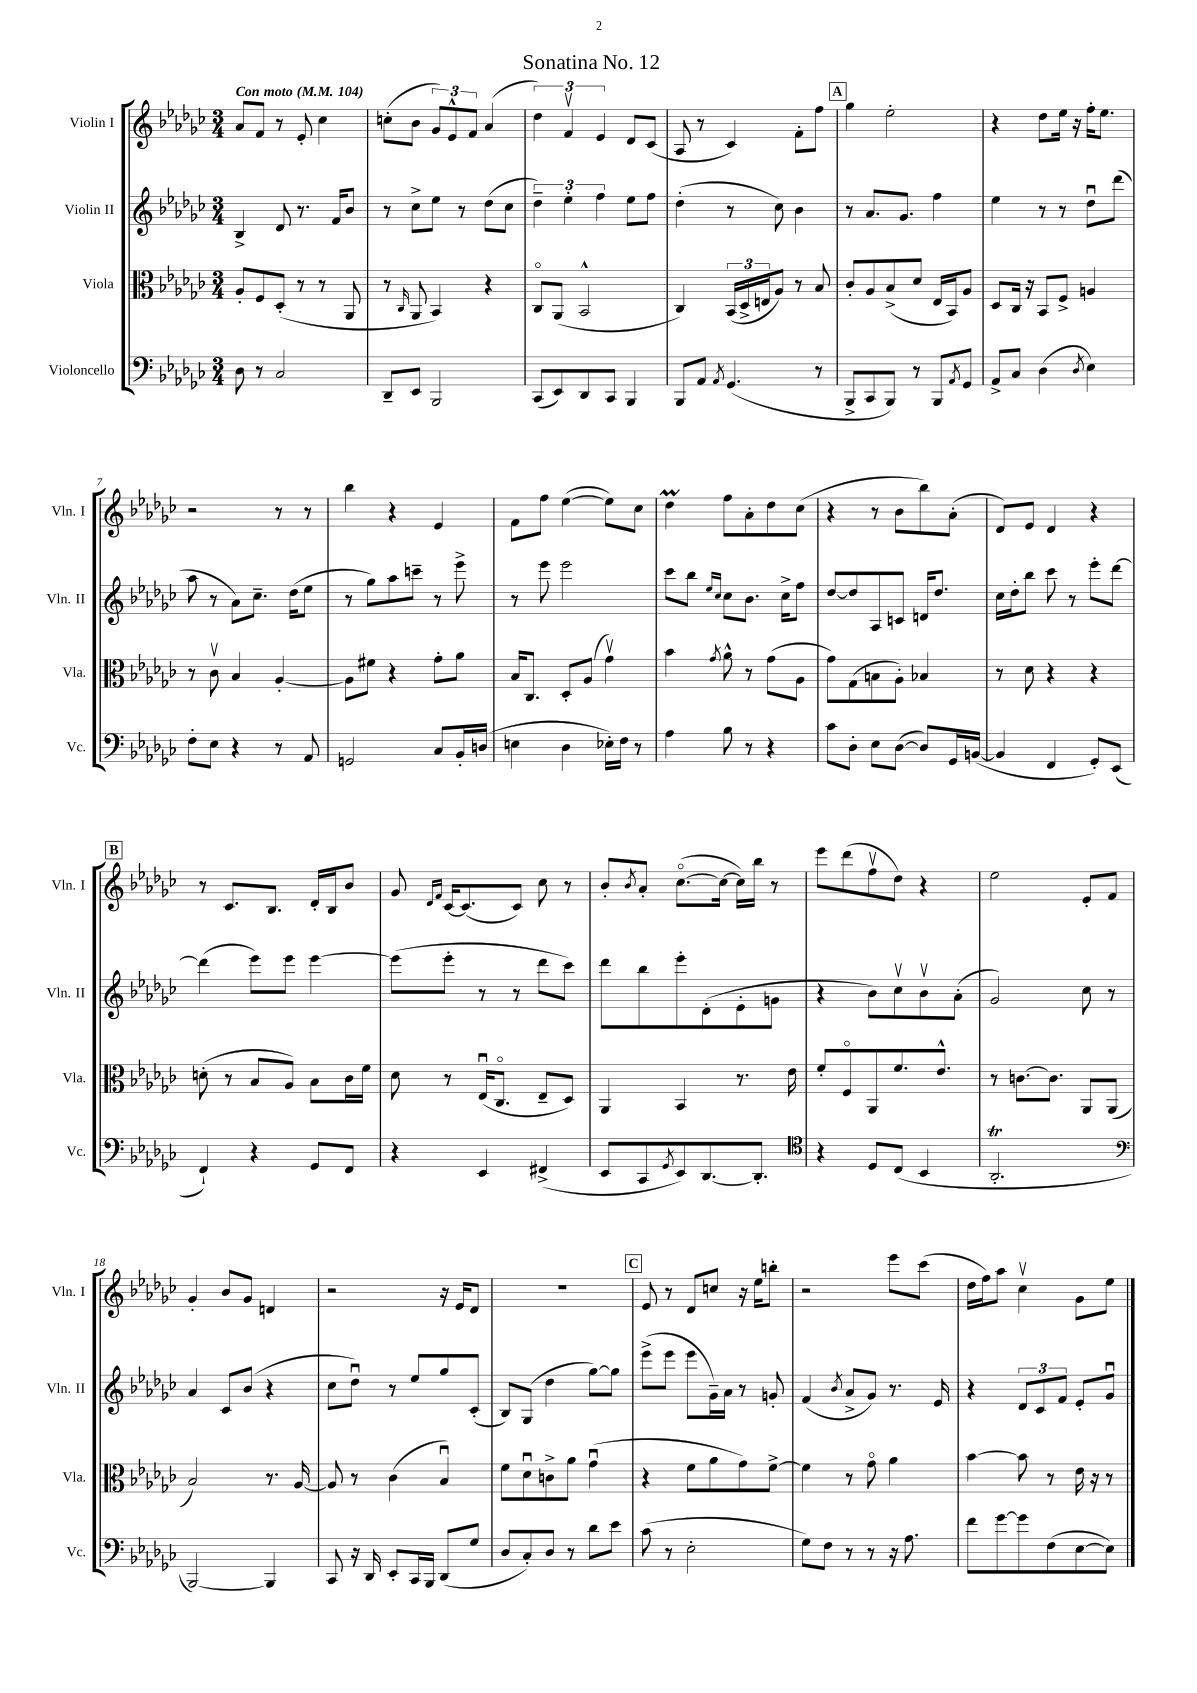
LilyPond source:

\header { title = "Sonatina No. 12" }
<<
\new StaffGroup <<
\new Staff = "s0" \with { instrumentName = "Violin I" shortInstrumentName = "Vln. I" } {
    \clef treble \key ges \major \numericTimeSignature \time 3/4 \tempo "Con moto" 4 = 104
    aes'8 f'8 r8 ees'8-. ces''4 |
    c''8-.( bes'8 \tuplet 3/2 { ges'8) ees'8-^ f'8 } aes'4( |
    \tuplet 3/2 { des''4) f'4\upbow ees'4 } des'8 ces'8( |
    aes8 r8 ces'4) f'8-. f''8 |
    \mark \markup { \box "A" } ges''4 ees''2-. |
    r4 des''8 ees''16 r16 f''16-. ees''8. |
    r2 r8 r8 |
    bes''4 r4 ees'4 |
    f'8 f''8 ees''4~( ees''8) ces''8 |
    des''4\prall f''8 aes'8-. des''8 ces''8( |
    r4 r8 bes'8 bes''8) aes'8-.( |
    des'8) ees'8 des'4 r4 |
    \mark \markup { \box "B" } r8 ces'8. bes8. des'16-. bes16 bes'8 |
    ges'8 \grace { des'16 f'16 } ces'16~ ces'8.( ces'8) ces''8 r8 |
    bes'8-. \acciaccatura { bes'8 } aes'8-. ces''8.~\flageolet( ces''16~ ces''16) bes''16 r8 |
    ees'''8 des'''8( f''8\upbow des''8) r4 |
    ees''2 ees'8-. f'8 |
    ges'4-. bes'8 ges'8 d'4 |
    r2 r16 ees'16 des'8 |
    R2. |
    \mark \markup { \box "C" } ees'8 r8 des'8 c''8 r16 ees''16 b''8-. |
    r2 ees'''8 ces'''8( |
    des''16 f''16) aes''8 ces''4\upbow ges'8 ees''8 \bar "|." |
}
\new Staff = "s1" \with { instrumentName = "Violin II" shortInstrumentName = "Vln. II" } {
    \clef treble \key ges \major \numericTimeSignature \time 3/4
    bes4-> des'8 r8. f'16 bes'8 |
    r8 ces''8-> ees''8 r8 des''8( ces''8 |
    \tuplet 3/2 { des''4--) ees''4-. f''4 } ees''8 f''8 |
    des''4-.( r8 ces''8) bes'4 |
    \mark \markup { \box "A" } r8 aes'8. ges'8. f''4 |
    ees''4 r8 r8 des''8\downbow des'''8( |
    aes''8 r8 aes'8) ces''8.-- des''16( ees''8 |
    r8 ges''8) aes''8 c'''8-- r8 ees'''8-> |
    r8 ees'''8 ees'''2 |
    ces'''8 bes''8 \grace { ees''16 ces''16 } ces''8 bes'8. ces''16-> f''8 |
    des''8~ des''8 aes8 c'8 d'16 des''8. |
    ces''16 des''16-. bes''8 ces'''8 r8 ees'''8-. des'''8~ |
    \mark \markup { \box "B" } des'''4( ees'''8) ees'''8 ees'''4~ |
    ees'''8( ees'''8-. r8 r8 des'''8 ces'''8) |
    des'''8 bes''8 ees'''8-. des'8-.( ees'8-. g'8 |
    r4 bes'8) ces''8\upbow bes'8\upbow aes'8-.( |
    ges'2) ces''8 r8 |
    aes'4 ces'8 bes'8( r4 |
    ces''8 des''8\downbow) r8 ees''8 ges''8 ces'8-.( |
    bes8) ges8( des''4 ges''8~) ges''8 |
    \mark \markup { \box "C" } ees'''8->( ees'''8 ees'''8 ges'16--) aes'16 r8 g'8-. |
    f'4( \acciaccatura { bes'8 } aes'8-> ges'8) r8. ees'16 |
    r4 \tuplet 3/2 { des'8 ces'8 f'8 } ees'8-. ges'8\downbow \bar "|." |
}
\new Staff = "s2" \with { instrumentName = "Viola" shortInstrumentName = "Vla." } {
    \clef alto \key ges \major \numericTimeSignature \time 3/4
    aes8-. f8 des8-.( r8 r8 aes,8 |
    r8 \grace { ces16 } aes,8 bes,4) r4 |
    ces8\flageolet aes,8( bes,2-^ |
    ces4) \tuplet 3/2 { bes,16( des16-> e16 } aes8) r8 bes8 |
    \mark \markup { \box "A" } ces'8-. aes8 bes8->( des'8 ees16 bes,16) aes8 |
    des8 ces16 r16 bes,8 f8-> a4 |
    r8 ces'8\upbow bes4 aes4~-. |
    aes8 fis'8 r4 ges'8-. aes'8 |
    bes16 ces8. des8-. aes8( ges'4\upbow) |
    bes'4 \acciaccatura { ges'8 } aes'8-^ r8 ges'8( aes8 |
    ges'8) ges8( b8 aes8-.) bes4 |
    r8 des'8 r4 r4 |
    \mark \markup { \box "B" } d'8-.( r8 bes8 aes8) bes8 ces'16 f'16 |
    des'8 r8 ees16\downbow( ces8.\flageolet ees8-- des8) |
    aes,4 bes,4 r8. ees'16 |
    f'8-. f8\flageolet aes,8 f'8. ees'8.-^ |
    r8 c'8.~ c'8. aes,8 aes,8( |
    bes2) r8. aes16~ |
    aes8 r8 ces'4( bes4\downbow) |
    f'8 des'8\downbow c'8-> aes'8 ges'4\downbow( |
    \mark \markup { \box "C" } r4 f'8 aes'8 ges'8) f'8~-> |
    f'4 r8 ges'8\flageolet aes'4 |
    bes'4~ bes'8 r8 ees'16 r16 r8 \bar "|." |
}
\new Staff = "s3" \with { instrumentName = "Violoncello" shortInstrumentName = "Vc." } {
    \clef bass \key ges \major \numericTimeSignature \time 3/4
    des8 r8 ces2 |
    des,8-- ees,8 bes,,2 |
    ces,8( ees,8) des,8 ces,8 bes,,4 |
    bes,,8 aes,8 \acciaccatura { aes,8 } ges,4.( r8 |
    \mark \markup { \box "A" } bes,,8-> ces,8 bes,,8) r8 bes,,8 \acciaccatura { aes,8 } ges,8 |
    aes,8-> ces8 des4( \acciaccatura { des8 } ees4) |
    f8-. ees8 r4 r8 aes,8 |
    g,2 ces8 bes,16-. d16( |
    e4 des4 ees16-.) f16 r8 |
    aes4 bes8 r8 r4 |
    ces'8 des8-. ees8 des8~( des8) ges,16 b,16~( |
    b,4 f,4 ges,8-.) ees,8( |
    \mark \markup { \box "B" } f,4-!) r4 ges,8 f,8 |
    r4 ees,4 fis,4->( |
    ees,8 ces,8 \acciaccatura { ges,8 } ees,8) des,8.~ des,8.-. |
    \clef tenor r4 des8 ces8( bes,4 |
    aes,2.-.\trill |
    \clef bass bes,,2~) bes,,4 |
    ces,8 r16 des,16 ees,8-. ces,16 bes,,16 des,8( ges8 |
    des8 ces8-.) des8 r8 des'8 ees'8 |
    \mark \markup { \box "C" } ces'8( r8 ees2-. |
    ges8) f8 r8 r8 r16 aes8. |
    f'8 ges'8~ ges'8 f8( ees8~ ees8) \bar "|." |
}
>>
>>
